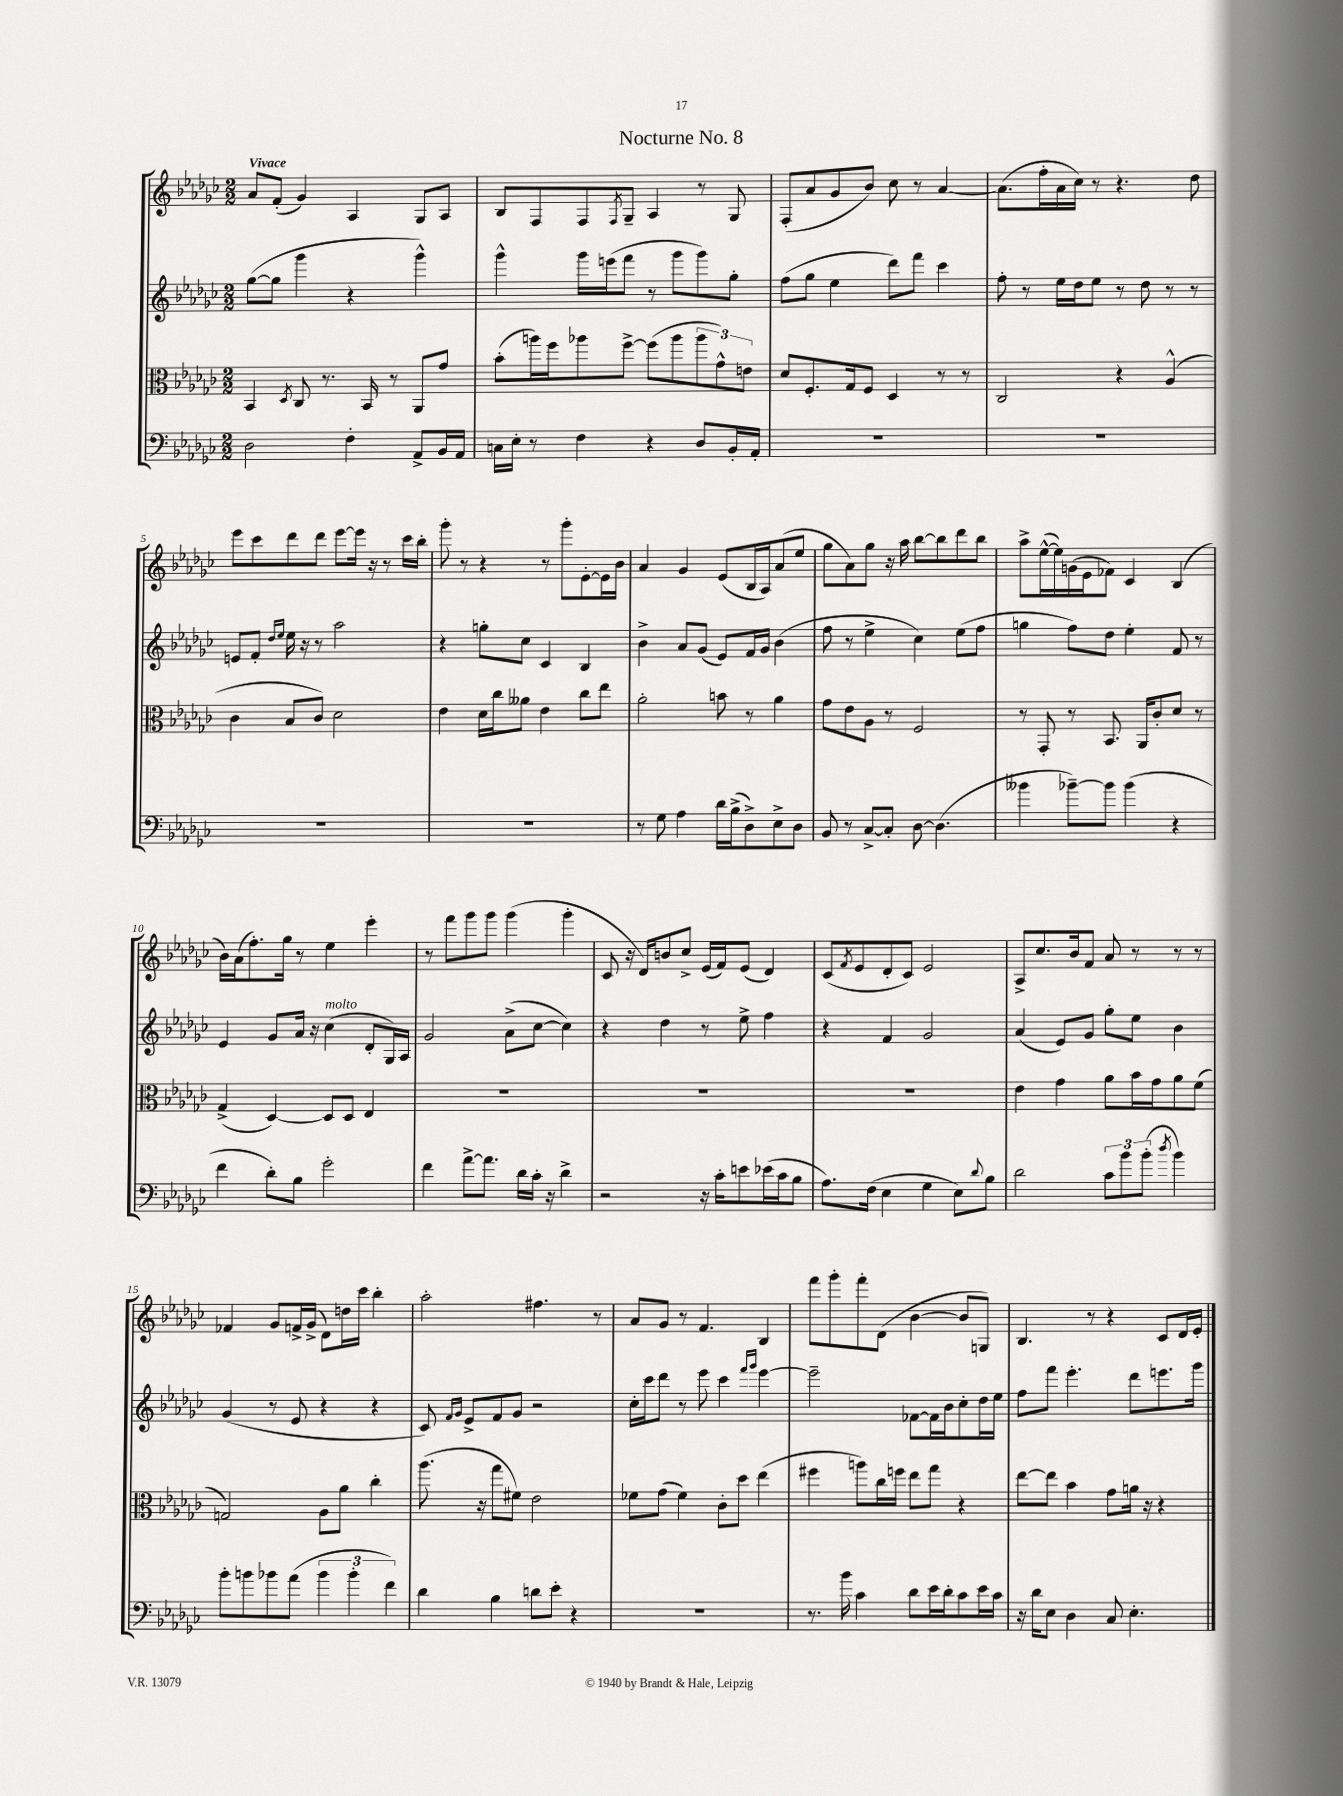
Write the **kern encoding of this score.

**kern	**kern	**kern	**kern
*part4	*part3	*part2	*part1
*staff4	*staff3	*staff2	*staff1
*clefF4	*clefC3	*clefG2	*clefG2
*k[b-e-a-d-g-c-]	*k[b-e-a-d-g-c-]	*k[b-e-a-d-g-c-]	*k[b-e-a-d-g-c-]
*M2/2	*M2/2	*M2/2	*M2/2
=1	=1	=1	=1
!	!	!	!LO:TX:a:B:t=Vivace
2D-\	4BB-/	([8gg-\L	8a-/L
.	.	8gg-\J]	(8f'/J
.	8qD-/	.	.
.	8C-/	4ggg-\	4g-/)
.	8.r	.	.
4F'\	.	4r	4A-/
.	16BB-/	.	.
.	8r	.	.
8AA-^/L	8AA-/L	4ggg-^^\)	8G-/L
16BB-/L	8g-/J	.	8A-/J
16AA-/JJ	.	.	.
=2	=2	=2	=2
16Cn\LL	(8b-'\L	4ggg-^^\	8B-/L
16E-'\JJ	.	.	.
8r	16aan\L)	.	8F/
.	16ff\J	.	.
4F\	8aa-X\	16ggg-\LL	8F/
.	.	(16eeen\J	.
.	.	.	8qF/
.	[8ff^\J	8fff\J	8G-~/J
4r	(8ff\L]	8r	4A-/
.	8aa-\	8ggg-\L	.
8D-/L	12aa-\	8ggg-\)	8r
.	12g-^^\)	.	.
16BB-'/L	.	8gg-'\J	8G-/
.	12en\J	.	.
16AA-'/JJ	.	.	.
=3	=3	=3	=3
1r	8d-/L	(8ff\L	(8F'/L
.	8.F'/	8gg-\J	8a-/
.	.	4ee-\	8g-/
.	16G-/k	.	.
.	8F/J	.	8b-/J)
.	4D-/	8ddd-\L)	8cc-\
.	.	8fff\J	8r
.	8r	4ccc-\	[4a-/
.	8r	.	.
=4	=4	=4	=4
1r	2C-/	8ff'\	(8.a-\L]
.	.	8r	.
.	.	.	16ff'\L
.	.	16ee-\LL	16a-\
.	.	16dd-\J	16cc-\JJ)
.	.	8ee-\J	8r
.	4r	8r	4.r
.	.	8dd-\	.
.	(4A-^^/	8r	.
.	.	8r	8dd-\
!!LO:LB:g=z
=5	=5	=5	=5
1r	4c-\	8en/L	8eee-\L
.	.	8f'/J	8ccc-\
.	.	16qqdd-/LL	.
.	.	16qqee-/JJ	.
.	8B-/L	16ee-\	8ddd-\
.	.	16r	.
.	8c-/J)	8r	8ddd-\J
.	2d-\	2aa-\	[8eee-\L
.	.	.	16eee-\Jk]
.	.	.	16r
.	.	.	8r
.	.	.	16ccc-\LL
.	.	.	16bb-'\JJ
=6	=6	=6	=6
1r	4e-\	4r	8ggg-'\
.	.	.	8r
.	16d-\LL	8ggn'\L	4r
.	16cc-\J	.	.
.	8a--X\J	8cc-\J	.
.	4e-\	4c-/	8r
.	.	.	8ggg-'\L
.	8cc-\L	4B-/	[8e-'\
.	8ee-\J	.	16e-\L]
.	.	.	16b-\JJ
=7	=7	=7	=7
8r	2a-'\	4b-^\	4a-/
8G-\	.	.	.
4A-\	.	8a-/L	4g-/
.	.	(8g-/J	.
16d-\LL	8bn\	8e-/L)	(8e-/L
(16B-^\J	.	.	.
8D-^\)	8r	16f/L	16B-/L
.	.	16g-/JJ	16A-/J)
8E-^\	4a-\	(4b-\	(8a-/
8D-\J	.	.	8ee-/J
=8	=8	=8	=8
8BB-/	8g-\L	8ff\	8gg-\L
8r	8e-\	8r	8a-\)
[8C-^/L	8A-\J	4ee-^\	8gg-\J
8C-'/J]	8r	.	16r
.	.	.	16aa-\
[8D-\	2F/	4cc-\)	[8bb-\L
(4.D-\]	.	.	8bb-\]
.	.	(8ee-\L	8ddd-\
.	.	8ff\J	8bb-\J
=9	=9	=9	=9
4b--X\	8r	4ggn\	8aa-^\L
.	8GG-'/	.	([16ee-^^\L
.	.	.	16ee-\])
[8b-X~\L)	8r	8ff\L)	(16gn\
.	.	.	16e-\J
8b-\J]	8.BB-/	8dd-\J	8f-X\J)
(4b-\	.	4ee-'\	4c-/
.	16AA-/KL	.	.
.	8c-'/	.	.
4r	8d-/J	8f/	(4B-/
.	8r	8r	.
!!LO:LB:g=z
=10	=10	=10	=10
4f\	(4G-^/	4e-/	16b-\LL)
.	.	.	(16a-\J
.	.	.	8.ff'\)
8d-'\L)	[4D-/)	8g-/L	.
.	.	.	16gg-\Jk
8B-\J	.	16a-/Jk	8r
.	.	16r	.
!	!	!LO:TX:a:i:t=molto	!
2g-'\	8D-/L]	(4cc-\	4ee-\
.	8D-/J	.	.
.	4E-/	8d-'/L	4eee-'\
.	.	16G-/L)	.
.	.	16A-/JJ	.
=11	=11	=11	=11
4f\	1r	2g-/	8r
.	.	.	8fff\L
[8a-^\L	.	.	8ggg-\
8.a-\J]	.	.	8ggg-\J
.	.	(8a-^\L	(4ggg-\
16d-\LL	.	.	.
16c-'\JJ	.	[8cc-\J	.
16r	.	.	.
4d-^\	.	4cc-\])	4ggg-'\
=12	=12	=12	=12
2r	1r	4r	8c-/
.	.	.	16r
.	.	.	16d-/KL)
.	.	4dd-\	8bn/
.	.	.	8cc-^/J
16r	.	8r	(16e-/LL
16c-'\KL	.	.	16f/J)
8en\	.	8ee-^\	(8e-/J
(16e-X\L	.	4ff\	4d-/)
16c-\J	.	.	.
8B-\J	.	.	.
=13	=13	=13	=13
8.A-\L)	1r	4r	(8c-/L
.	.	.	8qf/
.	.	.	8e-/
(16F\Jk	.	.	.
4E-\	.	4f/	8d-'/
.	.	.	8c-/J)
4G-\	.	2g-/	2e-/
8E-\L)	.	.	.
8qqd-/	.	.	.
8B-\J	.	.	.
=14	=14	=14	=14
2d-\	4e-\	(4a-/	8A-^/L
.	.	.	8.cc-/
.	4g-\	8e-/L)	.
.	.	.	16b-/k
.	.	8g-/J	8f/J
12c-\L	8a-\L	8gg-'\L	8a-/
12b-\	.	.	.
.	16b-\L	8ee-\J	8r
(12b-'\J	.	.	.
.	16g-\J	.	.
8qdd-/	.	.	.
4b-\)	8a-\	4b-\	8r
.	(8f\J	.	8r
!!LO:LB:g=z
=15	=15	=15	=15
8b-'\L	2Gn/)	(4g-/	4f-X/
8bn\	.	.	.
8b-X\	.	8r	8g-/L
(8a-\J	.	8e-/	16fn^/L
.	.	.	(16g-^/JJ
6b-\	8A-\L	4r	8d-\L)
.	8a-\J	.	16ddn\L
6b-'\	.	.	.
.	.	.	16ccc-\JJ
.	4cc-'\	4r	4bb-'\
6f\)	.	.	.
=16	=16	=16	=16
4d-\	(8.aa-\	8c-/)	2aa-'\
.	.	16qqf/LL	.
.	.	16qqg-/JJ	.
.	.	8e-^/L	.
.	16r	.	.
4B-\	8gg-\L	8f/	.
.	8f#X\J)	8g-/J	.
8dn\L	2e-\	2r	4.ff#X\
8e-'\J	.	.	.
4r	.	.	.
.	.	.	8r
=17	=17	=17	=17
1r	8f-X\L	16cc-'\LL	8a-/L
.	.	16ccc-\J	.
.	(8g-\J	8ddd-\J	8g-/J
.	4f-\)	8r	8r
.	.	8eee-\	4.f/
.	8c-'\L	4ccc-\	.
.	8dd-\J	.	.
.	.	16qqfff/LL	.
.	.	16qqggg-/JJ	.
.	(4ee-\	[4eee-\	4B-/
=18	=18	=18	=18
8.r	4ff#X\	2eee-~\]	8fff\L
.	.	.	8ggg-'\
16b-\	.	.	.
4c-\	8aan\L)	.	8fff'\
.	16cc-\L	.	(8d-\J
.	16ffn\JJ	.	.
8d-\L	8ee-\L	[8f-X\L	[4b-\
16e-\L	8gg-\J	16f-\L]	.
16d-'\J	.	16b-\J	.
8c-\	4r	8cc-'\	8b-/L]
16e-\L	.	16dd-\L	8Gn/J)
16c-\JJ	.	16ee-\JJ	.
=19	=19	=19	=19
16r	[8ee-\L	8ff\L	4.B-/
16d-\KL	.	.	.
8E-\J	8ee-\J]	8fff\J	.
4D-\	4b-\	4.eee-'\	.
.	.	.	8r
8C-/	8g-\L	.	4r
4.E-'\	16an\Jk	8ddd-\L	.
.	16r	.	.
.	4r	8.eeen\	8c-/L
.	.	.	16d-/L
.	.	16ggg-\Jk	16e-'/JJ
==	==	==	==
*-	*-	*-	*-
